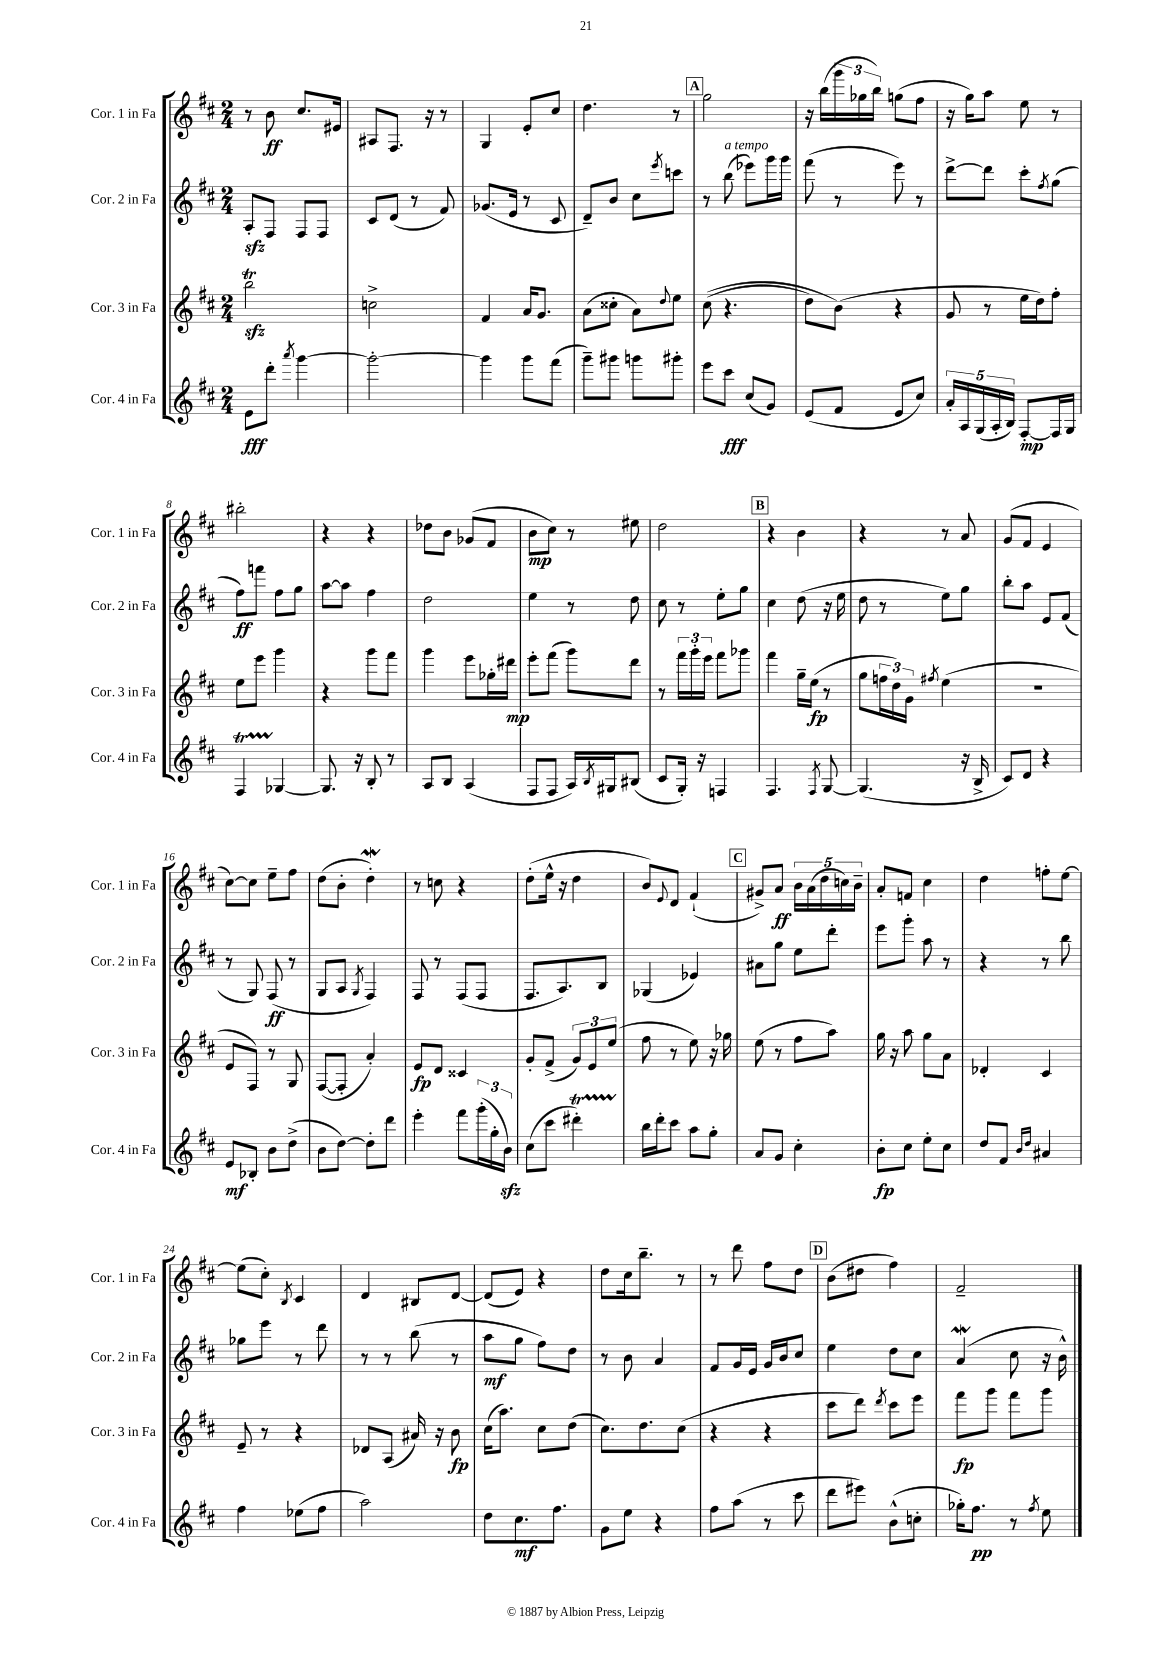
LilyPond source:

<<
\new StaffGroup <<
\new Staff = "s0" \with { instrumentName = "Cor. 1 in Fa" shortInstrumentName = "Cor. 1 in Fa" } {
    \clef treble \key d \major \numericTimeSignature \time 2/4
    r8 b'8\ff cis''8. eis'16 |
    ais8 fis8. r16 r8 |
    g4 e'8-. cis''8 |
    d''4. r8 |
    \mark \markup { \box "A" } g''2 |
    r16 b''16( \tuplet 3/2 { g'''16 ges''16 b''16) } g''8( fis''8 |
    r16 g''16) a''8 e''8 r8 |
    bis''2-. |
    r4 r4 |
    des''8 b'8 ges'8( fis'8 |
    b'8\mp cis''8) r8 eis''8 |
    d''2 |
    \mark \markup { \box "B" } r4 b'4 |
    r4 r8 a'8 |
    g'8( fis'8 e'4 |
    cis''8~) cis''8 e''8-- fis''8 |
    d''8( b'8-. d''4-.\mordent) |
    r8 c''8 r4 |
    d''8-.( e''16-^ r16 d''4 |
    b'8) \appoggiatura { e'8 } d'8 fis'4-!( |
    \mark \markup { \box "C" } gis'8->) a'8\ff \tuplet 5/4 { b'16 a'16( d''16 c''16) b'16-- } |
    a'8-. f'8 cis''4 |
    d''4 f''8-. e''8~ |
    e''8( cis''8-.) \acciaccatura { b8 } cis'4 |
    d'4 bis8 d'8~ |
    d'8( e'8) r4 |
    d''8 cis''16 b''8.-- r8 |
    r8 d'''8 fis''8 d''8 |
    \mark \markup { \box "D" } b'8( dis''8 fis''4) |
    fis'2-- \bar "|." |
}
\new Staff = "s1" \with { instrumentName = "Cor. 2 in Fa" shortInstrumentName = "Cor. 2 in Fa" } {
    \clef treble \key d \major \numericTimeSignature \time 2/4
    a8-.\sfz fis8 fis8 fis8 |
    cis'8 d'8( r8 fis'8) |
    ges'8.( e'16 r8 cis'8 |
    d'8--) b'8 cis''8 \acciaccatura { e'''8 } c'''8 |
    \mark \markup { \box "A" } r8 b''8^\markup { \italic "a tempo" }( ees'''8) g'''16 g'''16 |
    fis'''8( r8 e'''8) r8 |
    d'''8~-> d'''8 cis'''8-. \acciaccatura { fis''8 } g''8( |
    fis''8\ff) f'''8 fis''8 g''8 |
    a''8~ a''8 fis''4 |
    d''2 |
    e''4 r8 d''8 |
    cis''8 r8 e''8-. g''8 |
    \mark \markup { \box "B" } cis''4 d''8( r16 e''16 |
    d''8 r8 e''8) g''8 |
    b''8-. a''8 e'8 fis'8( |
    r8 g8) fis8\ff( r8 |
    g8 a8 \acciaccatura { g8 } fis4) |
    fis8 r8 fis8( fis8 |
    fis8. a8.) b8 |
    ges4( ees'4) |
    \mark \markup { \box "C" } ais'8 g''8 e''8 d'''8-. |
    e'''8 g'''8-. a''8 r8 |
    r4 r8 b''8 |
    ges''8 e'''8 r8 d'''8 |
    r8 r8 b''8( r8 |
    a''8\mf g''8 fis''8) d''8 |
    r8 b'8 a'4 |
    fis'8 g'16 e'16 g'16 b'16 cis''8 |
    \mark \markup { \box "D" } e''4 d''8 cis''8 |
    a'4\mordent( cis''8 r16 b'16-^) \bar "|." |
}
\new Staff = "s2" \with { instrumentName = "Cor. 3 in Fa" shortInstrumentName = "Cor. 3 in Fa" } {
    \clef treble \key d \major \numericTimeSignature \time 2/4
    b''2\trill\sfz |
    c''2-> |
    fis'4 a'16 g'8. |
    a'8( cisis''8-. a'8) \appoggiatura { d''8 } e''8 |
    \mark \markup { \box "A" } cis''8(\( r4. |
    d''8) b'8(\) r4 |
    g'8 r8 e''16 d''16) fis''8-. |
    e''8 e'''8 g'''4 |
    r4 g'''8 fis'''8 |
    g'''4 e'''8 ges''16-. dis'''16\mp |
    e'''8-. fis'''8( g'''8) d'''8 |
    r8 \tuplet 3/2 { fis'''16 g'''16-. e'''16 } fis'''8 ges'''8 |
    \mark \markup { \box "B" } fis'''4 g''16-- e''16\fp( r8 |
    g''8 \tuplet 3/2 { f''16 d''16) g'16 } \acciaccatura { fis''8 } e''4( |
    r2 |
    e'8 fis8) r8 g8 |
    fis8~( fis8-. a'4-.) |
    e'8\fp d'8 cisis'4 |
    g'8-. fis'8->( \tuplet 3/2 { g'8) e'8 e''8( } |
    fis''8 r8 e''8) r16 ges''16 |
    \mark \markup { \box "C" } e''8( r8 fis''8 a''8) |
    g''16 r16 a''8 g''8 a'8 |
    des'4-. cis'4 |
    e'8-- r8 r4 |
    des'8 a8( ais'16) r16 b'8\fp |
    cis''16( a''8.) cis''8 d''8( |
    cis''8.) d''8. cis''8( |
    r4 r4 |
    \mark \markup { \box "D" } cis'''8 d'''8) \acciaccatura { d'''8 } cis'''8 e'''8 |
    fis'''8\fp g'''8 fis'''8 g'''8 \bar "|." |
}
\new Staff = "s3" \with { instrumentName = "Cor. 4 in Fa" shortInstrumentName = "Cor. 4 in Fa" } {
    \clef treble \key d \major \numericTimeSignature \time 2/4
    e'8\fff d'''8-. \acciaccatura { a'''8 } g'''4~ |
    g'''2~-. |
    g'''4 g'''8 fis'''8( |
    g'''8--) gis'''8 g'''8 gis'''8-. |
    \mark \markup { \box "A" } e'''8 cis'''8\fff cis''8( g'8) |
    e'8( fis'8 e'8 cis''8) |
    \tuplet 5/4 { a'16-. a16 g16( a16-. b16) } fis8~-.\mp fis16 g16 |
    fis4\startTrillSpan ges4~\stopTrillSpan |
    ges8. r16 b8-. r8 |
    a8 b8 a4( |
    fis8 fis8 a16) \acciaccatura { b8 } gis16 bis8( |
    cis'8 g16-.) r16 f4 |
    \mark \markup { \box "B" } fis4. \acciaccatura { fis8 } g8~ |
    g4.( r16 b16-> |
    cis'8) d'8 r4 |
    e'8\mf bes8-. b'8 d''8->( |
    b'8 d''8~) d''8-. d'''8 |
    e'''4-. fis'''8 \tuplet 3/2 { g'''16-.( g''16-. b'16\sfz) } |
    cis''8( cis'''8 dis'''4-.\startTrillSpan) |
    b''16\stopTrillSpan d'''16-. cis'''8 a''8 g''8-. |
    \mark \markup { \box "C" } a'8 g'8 cis''4-. |
    b'8-.\fp cis''8 e''8-. cis''8 |
    d''8 fis'8 \grace { b'16 d''16 } ais'4 |
    fis''4 ees''8( fis''8 |
    a''2) |
    d''8 cis''8.\mf fis''8. |
    g'8 e''8 r4 |
    fis''8 a''8( r8 cis'''8 |
    \mark \markup { \box "D" } d'''8 eis'''8) b'8-^( c''8-. |
    ges''16-.) fis''8.\pp r8 \acciaccatura { fis''8 } e''8 \bar "|." |
}
>>
>>
